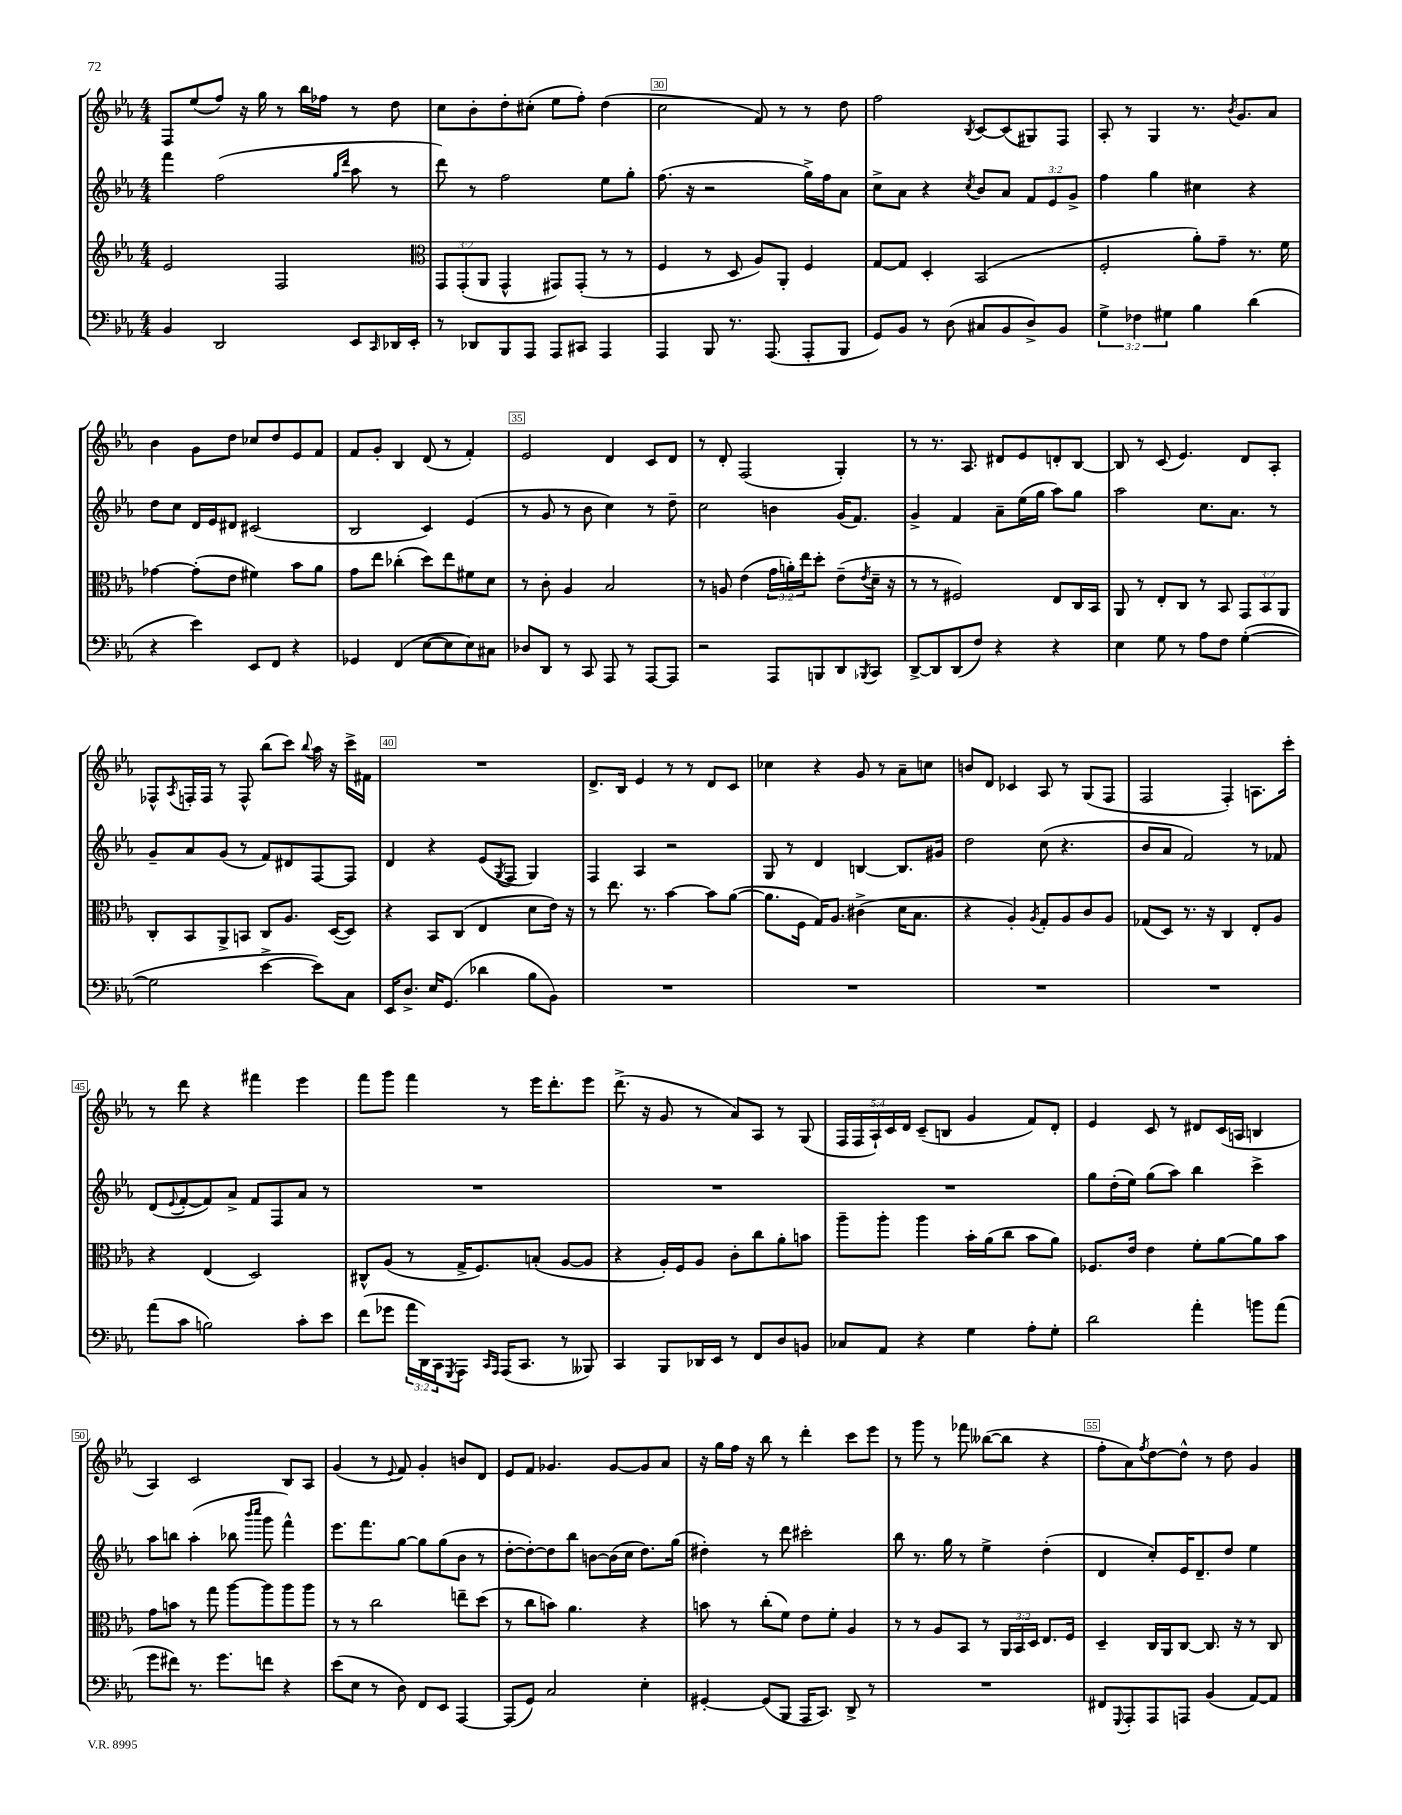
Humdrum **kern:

**kern	**kern	**kern	**kern
*part4	*part3	*part2	*part1
*staff4	*staff3	*staff2	*staff1
*clefF4	*clefG2	*clefG2	*clefG2
*k[b-e-a-]	*k[b-e-a-]	*k[b-e-a-]	*k[b-e-a-]
*M4/4	*M4/4	*M4/4	*M4/4
=28	=28	=28	=28
4BB-/	2e-/	4fff\	8F/L
.	.	.	(8ee-/
2DD/	.	(2ff\	8ff/J)
.	.	.	16r
.	.	.	16gg\
.	2F/	.	8r
.	.	.	16bb-\LL
.	.	.	16ff-X\JJ
.	.	16qqgg/LL	.
.	.	16qqddd/JJ	.
8EE-/L	.	8aa-\	8r
16qqCC/	.	.	.
16DD-X/L	.	8r	8dd\
16EE-'/JJ	.	.	.
=29	=29	=29	=29
*	*clefC3	*	*
8r	12GG/L	8ddd\)	8cc\L
.	(12GG'/	.	.
8DD-X/L	.	8r	8b-'\
.	12AA-/J	.	.
8BBB-/	4GG^^/	2ff\	8dd'\
8AAA-/J	.	.	(8cc#X'\J
8AAA-/L	8GG#X/L)	.	8ee-\L
8CC#X/J	(8GG#'/J	.	8ff'\J)
4AAA-/	8r	8ee-\L	(4dd\
.	8r	8gg'\J	.
=30	=30	=30	=30
4AAA-/	4F/	(8.ff\	2cc\
.	.	16r	.
8BBB-/	8r	2r	.
8.r	8D/	.	.
.	8A-/L)	.	8f/)
(8.AAA-/	.	.	.
.	8AA-'/J	.	8r
8AAA-'/L	4F/	16gg^\LL)	8r
.	.	16ff\J	.
8BBB-/J	.	8a-\J	8dd\
=31	=31	=31	=31
8GG/L)	[8G/L	8cc^\L	2ff\
8BB-/J	8G/J]	8a-\J	.
8r	4D'/	4r	.
(8D\	.	.	.
.	.	8qcc/	8qB-/
8C#X/L	(2BB-/	8b-/L	[8c/L
8BB-/	.	8a-/J	(8c/]
8D^/)	.	12f/L	8G#X/)
.	.	12e-/	.
8BB-/J	.	.	8F/J
.	.	12g^/J	.
=32	=32	=32	=32
6G^\	2F'/	4ff\	8A-'/
.	.	.	8r
6F-X\	.	.	.
.	.	4gg\	4G/
6G#X\	.	.	.
4B-\	8a-'\L)	4cc#X\	8.r
.	8g~\J	.	.
.	.	.	8qb-/
.	.	.	8.g/L
(4d\	8.r	4r	.
.	.	.	8a-/J
.	16f\	.	.
!!LO:LB:g=z
=33	=33	=33	=33
4r	[4g-X\	8dd\L	4b-\
.	.	8cc\J	.
4e-\)	(8g-'\L]	16d/LL	8g\L
.	.	16e-/J	.
.	8e-\J	8d#X/J	8dd\J
8EE-/L	4f#X\)	(2c#X/	8cc-X/L
8FF/J	.	.	8dd/
4r	8b-\L	.	8e-/
.	8a-\J	.	8f/J
=34	=34	=34	=34
4GG-X/	8g\L	2B-/	8f/L
.	8ee-\J	.	8g'/J
(4FF/	(4cc-X'\	.	4B-/
[8E-\L	8dd\L)	4c/)	(8d/
8E-\]	8ee-\	.	8r
8E-\)	8f#X\	(4e-/	4f'/)
8C#X\J	8d\J	.	.
=35	=35	=35	=35
8D-X/L	8r	8r	2e-/
8DD/J	8c'\	8g/	.
8r	4A-/	8r	.
8CC/	.	8b-\	.
8AAA-/	2B-/	4cc\)	4d/
8r	.	.	.
[8AAA-/L	.	8r	8c/L
8AAA-/J]	.	8dd~\	8d/J
=36	=36	=36	=36
2r	8r	2cc\	8r
.	8An/	.	8d'/
.	(4e-\	.	(2F/
8AAA-/L	24g\LL	4bn\	.
.	24an'\)	.	.
.	24ee-\J	.	.
8BBBn/	8dd'\J	.	.
8DD/	(8e-~\L	(16g/KL	4G'/)
.	.	8.f/J)	.
8qBBB-X/	8qe-/	.	.
8CC/J	16d~\Jk	.	.
.	16r	.	.
=37	=37	=37	=37
[8DD^/L	8r	4g^/	8r
8DD/]	8r	.	8.r
(8DD/	2F#X/)	4f/	.
.	.	.	8.A-/
8F/J)	.	.	.
4r	.	8a-~\L	8d#X/L
.	.	(16ee-\L	8e-/
.	.	16gg\JJ	.
4r	8E-/L	8aa-\L)	8dn'/
.	16C/L	8gg\J	[8B-/J
.	16BB-/JJ	.	.
=38	=38	=38	=38
4E-\	8AA-/	2aa-\	8B-/]
.	8r	.	8r
8G\	8E-'/L	.	(8c/
8r	8C/J	.	4.e-/)
8A-\L	8r	8.cc\L	.
8F\J	8BB-/	.	.
.	.	8.a-\J	.
([4G'\	12GG/L	.	8d/L
.	12BB-/	.	.
.	.	8r	8A-'/J
.	12AA-/J	.	.
!!LO:LB:g=z
=39	=39	=39	=39
2G\]	8C'/L	8g~/L	8F-X^^/L
.	.	.	8qA-/
.	8BB-/	8a-/	16Fn'/L
.	.	.	16F/JJ
.	8AA-^/	(8g/J	8r
.	8BBn/J	8r	8F^^/
[4e-^\	8C/L	8f/L)	(8bb-\L
.	8.A-/J	8d#X/	8ccc\J)
.	.	.	8qqbb-/
8e-\L])	.	[8F/	16aa-\
.	([16D/KL	.	16r
8C\J	8D/J])	8F/J]	16ccc^\LL
.	.	.	16f#X\JJ
=40	=40	=40	=40
16EE-/KL	4r	4d/	1r
8.D^/J	.	.	.
16E-/KL	8BB-/L	4r	.
(8.GG/J	.	.	.
.	(8C/J	.	.
4d-X\	4E-/	(8e-/L	.
.	.	8qG/	.
.	.	8F/J	.
8B-\L	8d\L	4G/)	.
8BB-\J)	16e-\Jk)	.	.
.	16r	.	.
=41	=41	=41	=41
1r	8r	4F/	8.d^/L
.	8.ee-\	.	.
.	.	.	16B-/Jk
.	.	4A-/	4e-/
.	8.r	.	.
.	[4b-\	2r	8r
.	.	.	8r
.	8b-\L]	.	8d/L
.	([8a-\J	.	8c/J
=42	=42	=42	=42
1r	8.a-\L]	8G/	4cc-X\
.	.	8r	.
.	16F\Jk	.	.
.	16G/KL)	4d/	4r
.	8.A-/J	.	.
.	(4c#X^\	[4Bn/	8g/
.	.	.	8r
.	16d\KL	8.B/L]	8a-~\L
.	8.B-\J	.	.
.	.	.	8ccn\J
.	.	16g#X/Jk	.
=43	=43	=43	=43
1r	4r	2dd\	8bn/L
.	.	.	8d/J
.	4A-'/)	.	4c-X/
.	8qA-/	.	.
.	8G'/L	(8cc\	8A-/
.	8A-/	4.r	8r
.	8c/	.	(8G/L
.	8A-/J	.	8F/J
=44	=44	=44	=44
1r	(8G-X/L	8b-/L	2F/
.	8D/J)	8a-/J	.
.	8.r	2f/)	.
.	16r	.	.
.	4C/	.	4F'/)
.	8E-'/L	8r	8.An\L
.	8A-/J	8f-X/	.
.	.	.	16ccc'\Jk
!!LO:LB:g=z
=45	=45	=45	=45
(8a-\L	4r	(8d/L	8r
.	.	8qqe-/	.
8c\J	.	[8f'/	8ddd\
2Bn\)	(4E-/	8f/])	4r
.	.	8a-^/J	.
.	2D/)	8f/L	4fff#X\
.	.	8F/	.
8c'\L	.	8a-/J	4eee-\
8e-\J	.	8r	.
=46	=46	=46	=46
(8f\L	8C#X^^/L	1r	8fff\L
8g-X\J	(8A-/J	.	8ggg\J
24a-\LL	8r	.	4fff\
24DD\)	.	.	.
24CC\J	.	.	.
8qGGG/	.	.	.
8AAA-\J	16G^/KL	.	.
.	8.F/)	.	.
16qqCC/LL	.	.	.
16qqAAA-/JJ	.	.	.
(16AAA-/KL	.	.	8r
8.CC/J	.	.	.
.	(8Bn'/J	.	16eee-\KL
.	.	.	8.ddd'\
8r	[8A-/L	.	.
8BBB--X/)	8A-/J]	.	8eee-\J
=47	=47	=47	=47
4CC/	4r	1r	(8.ddd^\
.	.	.	16r
8BBB-/L	16A-'/LL)	.	8g/
.	16F/J	.	.
16DD-X/L	8A-/J	.	8r
16EE-/JJ	.	.	.
8r	8c'\L	.	8a-/L)
8FF/L	8cc\	.	8A-/J
8D/	8a-'\	.	8r
8BBn/J	8bn\J	.	(8G/
=48	=48	=48	=48
8C-X/L	8aa-~\L	1r	20F/LL
.	.	.	20F/
.	.	.	20A-`/)
8AA-/J	8aa-'\J	.	.
.	.	.	20c/
.	.	.	20d/JJ
4r	4aa-\	.	(8c~/L
.	.	.	8Bn/J
4G\	16b-'\LL	.	4g/
.	(16a-\J	.	.
.	8cc\J	.	.
8A-'\L	8b-\L	.	8f/L)
8G'\J	8a-\J)	.	8d'/J
=49	=49	=49	=49
2d\	8.F-X/L	8gg\L	4e-/
.	.	(16dd'\L	.
.	16e-/Jk	16ee-\JJ)	.
.	4e-\	(8gg\L	8c/
.	.	8aa-\J)	8r
4a-'\	8f'\L	4bb-\	8d#X/L
.	[8a-\	.	(16c/L
.	.	.	16An/JJ
8bn\L	8a-\]	4ccc^\	4Bn/
(8a-\J	8b-\J	.	.
!!LO:LB:g=z
=50	=50	=50	=50
8g\L	8g\L	8aa-\L	4A-/)
8f#X\J)	8bn\J	8bbn\J	.
8.r	8r	(4aa-'\	2c/
.	8gg\	.	.
8.g\L	.	.	.
.	[8aa-\L	8bb-X\	.
.	.	16qqbbb-/LL	.
.	.	16qqcccc/JJ	.
8fn\J	8aa-\]	8ggg\	.
4r	8aa-\	4fff^^\)	8B-/L
.	8aa-\J	.	8A-/J
=51	=51	=51	=51
(8e-\L	8r	8.eee-\L	(4g/
8E-\J	8r	.	.
.	.	8.fff\	.
8r	2cc\	.	8r
.	.	.	8qqe-/
8D\)	.	[8gg\J	8f/)
8FF/L	.	8gg\L]	4g'/
8EE-/J	.	(8gg\	.
[4AAA-/	8een~\L	8b-\J	8bn/L
.	(8dd\J	8r	8d/J
=52	=52	=52	=52
(8AAA-/L]	8r	[8dd'\L	8e-/L
8GG/J)	8cc\L	8dd'\_)	8f/J
2C/	8bn\J)	8dd\]	4.g-X/
.	4.a-\	8bb-\J	.
.	.	[8bn\L	.
.	.	(16b\L]	[8g-/L
.	.	16cc\JJ	.
4E-'\	4r	8.dd\L)	8g-/]
.	.	.	8a-/J
.	.	(16gg\Jk	.
=53	=53	=53	=53
[4GG#X'/	8bn\	4dd#X'\)	16r
.	.	.	16gg\LL
.	8r	.	16ff\JJ
.	.	.	16r
(8GG#/L]	(8cc'\L	8r	8bb-\
8BBB-/J	8f\J)	8ddd\	8r
16AAA-/KL	8e-\L	2ccc#X'\	4ddd'\
8.CC/J)	.	.	.
.	8f'\J	.	.
8DD^/	4A-/	.	8ccc\L
8r	.	.	8eee-\J
=54	=54	=54	=54
1r	8r	8bb-\	8r
.	8r	8.r	8ggg\
.	8A-/L	.	8r
.	.	16gg\	.
.	8BB-/J	8r	8fff-X\
.	8r	4ee-^\	([8bb--X\L
.	24AA-/LL	.	8bb--\J]
.	24BB-/	.	.
.	24D/JJ	.	.
.	8.E-/L	(4dd'\	4r
.	16F/Jk	.	.
=55	=55	=55	=55
8FF#X/L	4D~/	4d/	8ff'\L
8qqGGG/	.	.	.
8AAA-'/	.	.	8a-\)
.	.	.	8qff/
8AAA-/	16C/LL	8cc'/L)	[8dd\
.	16AA-/J	.	.
8AAAn/J	[8C/J	16e-/K	8dd^^\J]
.	.	8.d~/	.
(4BB-/	8.C/]	.	8r
.	.	8dd/J	8dd\
.	16r	.	.
[8AA-/L)	8r	4ee-\	4g/
8AA-/J]	8C/	.	.
==	==	==	==
*-	*-	*-	*-
